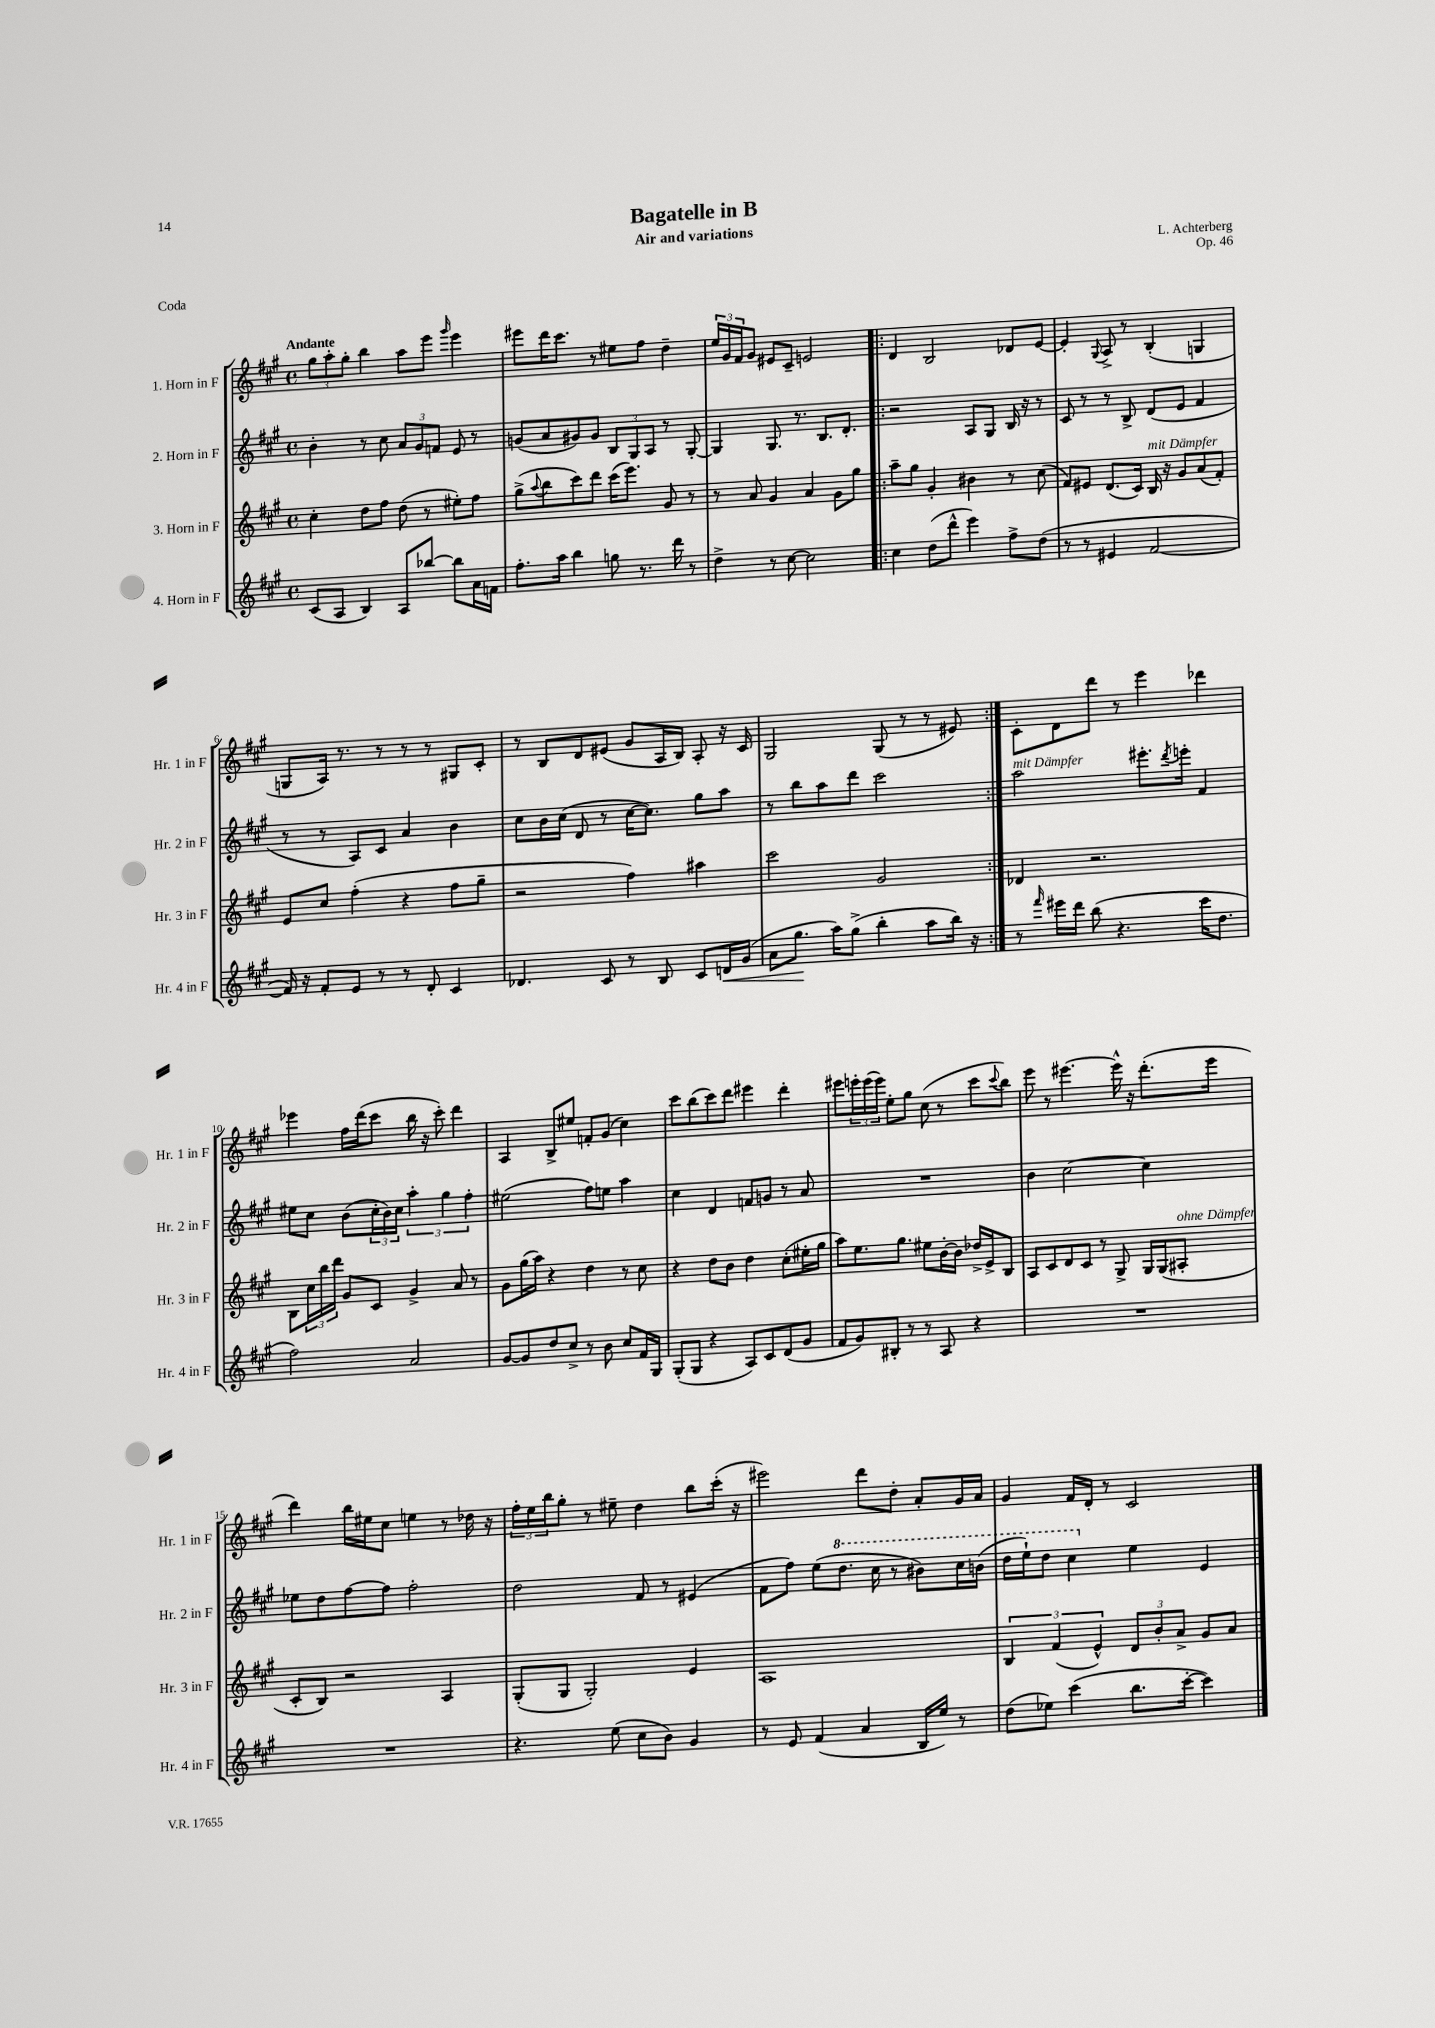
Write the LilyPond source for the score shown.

\header { title = "Bagatelle in B" composer = "L. Achterberg" subtitle = "Air and variations" opus = "Op. 46" piece = "Coda" }
<<
\new StaffGroup <<
\new Staff = "s0" \with { instrumentName = "1. Horn in F" shortInstrumentName = "Hr. 1 in F" } {
    \clef treble \key a \major \defaultTimeSignature \time 4/4 \tempo "Andante"
    \tuplet 3/2 { gis''8 a''8-. gis''8-. } b''4 a''8 e'''8 \grace { gis'''16 } e'''4 |
    eis'''8 d'''16 cis'''8. r8 eis''8 fis''8 d''4-- |
    \tuplet 3/2 { e''16 gis'16 fis'16 } gis'8 eis'8 cis'8-- e'2 |
    \repeat volta 2 { d'4 b2 des'8 e'8~ |
    e'4-. \appoggiatura { gis8 } a8-> r8 b4-.( g4 |
    g8 a16) r8. r8 r8 r8 gis8 cis'8-. |
    r8 b8 d'8 eis'8( gis'8 a16 b16) a8-. r16 cis'16 |
    gis2 gis8( r8 r8 eis'8) | }
    cis'8-. d'8 d'''8 r8 e'''4 des'''4 |
    ees'''4 fis''16 d'''16( cis'''8 b''16 r16 cis'''8-.) d'''4 |
    a4 b8-> eis''8 f'8-. gis'8( cis''4) |
    cis'''8 b''8( cis'''8) d'''8 eis'''4 d'''4-. |
    eis'''8 \tuplet 3/2 { e'''16-. e'''16( e'''16) } e''8-. gis''8 cis''8( r8 cis'''8 \appoggiatura { cis'''8 } b''8) |
    e'''8 r8 eis'''4.~ eis'''16-^ r16 d'''8.-.( eis'''16 |
    d'''4) b''16 eis''16 cis''8 e''4 r8 des''16 r16 |
    \tuplet 3/2 { fis''16-. e''16 b''16 } gis''8-. r8 eis''8-- d''4 b''8 cis'''16-.( r16 |
    eis'''2) d'''8 d''8-. a'8-. gis'16 a'16 |
    gis'4 fis'16 d'16-. r8 cis'2 \bar "|." |
}
\new Staff = "s1" \with { instrumentName = "2. Horn in F" shortInstrumentName = "Hr. 2 in F" } {
    \clef treble \key a \major \defaultTimeSignature \time 4/4
    b'4-. r8 cis''8 \tuplet 3/2 { a'8 gis'8 f'8 } e'8 r8 |
    g'8( a'8 gis'8) gis'8 \tuplet 3/2 { b8 gis8 a8 } r8 gis8~-. |
    gis4 gis8. r8. b8. d'8.-. |
    \repeat volta 2 { r2 a8 gis8 b16 r16 r8 |
    cis'8 r8 r8 b8-> d'8( e'8 fis'4 |
    r8 r8 a8) cis'8 a'4 b'4 |
    cis''8 b'16 cis''16( d'8 r8 cis''16~ cis''8.) gis''8 a''8 |
    r8 b''8 a''8 d'''8 cis'''2 | }
    a''2^\markup { \italic "mit Dämpfer" } eis'''8.-. \acciaccatura { d'''8 } e'''16-. fis'4 |
    eis''8 cis''8 b'8( \tuplet 3/2 { cis''16-. b'16) cis''16 } \tuplet 3/2 { a''4-. gis''4 fis''4-. } |
    eis''2( fis''8) e''8 a''4 |
    cis''4 d'4 f'8 g'8 r8 a'8 |
    R1 |
    b'4 cis''2~ cis''4 |
    ees''8 d''8 fis''8~ fis''8 fis''2-. |
    d''2 fis'8 r8 eis'4( |
    fis'8 fis''8) e''8( \ottava #1 d'''8. cis'''16 r8 bis''8) cis'''16 b''16( |
    d'''16 e'''16-!) d'''8 cis'''4 \ottava #0 e''4 e'4 \bar "|." |
}
\new Staff = "s2" \with { instrumentName = "3. Horn in F" shortInstrumentName = "Hr. 3 in F" } {
    \clef treble \key a \major \defaultTimeSignature \time 4/4
    cis''4-. d''8 fis''8 d''8( r8 eis''8-.) fis''8 |
    gis''8->( \appoggiatura { a''8 } b''8 cis'''8) d'''8 cis'''16( e'''8.) gis'8 r8 |
    r8 a'8 gis'4 a'4 gis'8 gis''8 |
    \repeat volta 2 { a''8-- gis''8 gis'4-. bis'4 r8 cis''8( |
    fis'8) eis'8 d'8.( cis'16) b16^\markup { \italic "mit Dämpfer" } r16 gis'8 a'8( fis'8-.) |
    e'8 cis''8 fis''4-.( r4 fis''8 gis''8-- |
    r2 fis''4) ais''4 |
    cis'''2 gis'2 | }
    des'4 r2. |
    b8 \tuplet 3/2 { cis''16 b''16 d'''16 } gis'8 cis'8 gis'4-> a'8 r8 |
    gis'8 gis''16( a''16) r4 d''4 r8 cis''8 |
    r4 d''8 b'8 d''4 cis''8-.( eis''16-. gis''16 |
    a''8) e''8. gis''8. eis''8 b'16~-. b'16 des''16-> e'16-> b8 |
    a8 cis'8 d'8 cis'8 r8 gis8-> gis16 gis16( ais8-.^\markup { \italic "ohne Dämpfer" } |
    cis'8-. b8) r2 a4 |
    gis8-.( gis8 gis2-.) e'4 |
    a1 |
    \tuplet 3/2 { b4 fis'4( e'4-^) } \tuplet 3/2 { d'8 b'8-. a'8-> } gis'8 a'8 \bar "|." |
}
\new Staff = "s3" \with { instrumentName = "4. Horn in F" shortInstrumentName = "Hr. 4 in F" } {
    \clef treble \key a \major \defaultTimeSignature \time 4/4
    cis'8( a8 b4) a8 bes''8~ bes''8 a'16 f'16 |
    fis''8.-. a''16 b''4 g''8 r8. d'''16 r8 |
    d''4-> r8 cis''8~ cis''2 |
    \repeat volta 2 { cis''4 d''8( d'''8-^ e'''4) fis''8-> d''8( |
    r8 r8 eis'4 fis'2~ |
    fis'16) r16 fis'8-. e'8 r8 r8 d'8-. cis'4 |
    des'4. cis'8 r8 b8 cis'8 d'16\< gis'16( |
    a'8 gis''8.\! a''16) gis''8->( b''4-. a''8 b''16) r16 | }
    r8 \grace { fis'''16 } eis'''16 d'''16 b''8( r4. cis'''16 d''8. |
    fis''2) a'2 |
    gis'8~ gis'8 d''8 cis''8-> r8 b'8 cis''8 fis'16 gis16 |
    gis8-.( gis8 r4 a8) cis'8 d'8( gis'8 |
    fis'8 gis'8) bis8-. r8 r8 a8 r4 |
    R1 |
    R1 |
    r4. e''8( cis''8 b'8) gis'4 |
    r8 e'8 fis'4( a'4 b16 e''16) r8 |
    d''8( ees''8) cis'''4( b''8. cis'''16~-. cis'''4) \bar "|." |
}
>>
>>
